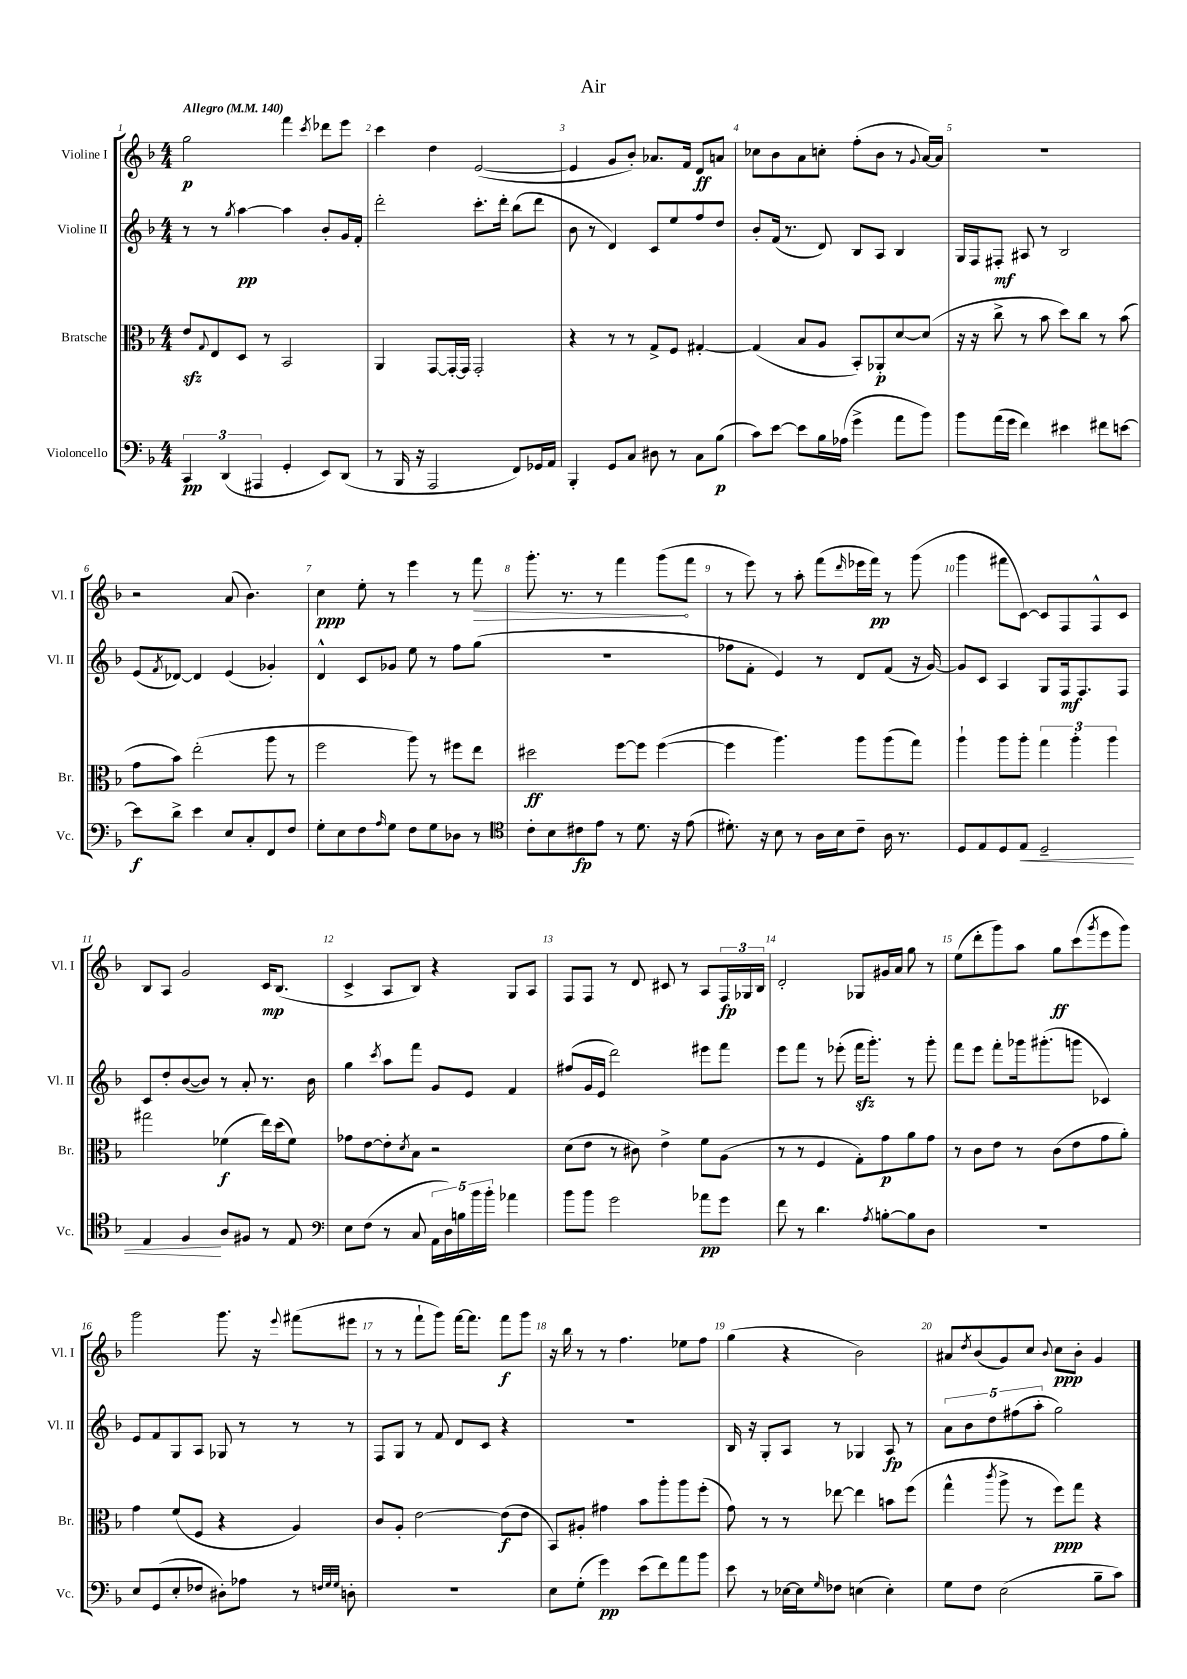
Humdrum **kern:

**kern	**dynam	**kern	**dynam	**kern	**dynam	**kern	**dynam
*part4	*part4	*part3	*part3	*part2	*part2	*part1	*part1
*staff4	*staff4	*staff3	*staff3	*staff2	*staff2	*staff1	*staff1
*I"Violoncello	*	*I"Bratsche	*	*I"Violine II	*	*I"Violine I	*
*I'Vc.	*	*I'Br.	*	*I'Vl. II	*	*I'Vl. I	*
*clefF4	*	*clefC3	*	*clefG2	*	*clefG2	*
*k[b-]	*	*k[b-]	*	*k[b-]	*	*k[b-]	*
*M4/4	*	*M4/4	*	*M4/4	*	*M4/4	*
*MM140	*	*MM140	*	*MM140	*	*MM140	*
=1	=1	=1	=1	=1	=1	=1	=1
!	!	!	!	!	!	!LO:TX:a:B:t=Allegro	!
6CC/	pp	8ezz/L	.	8r	.	2gg\	p
.	.	8qqG/	.	.	.	.	.
.	.	8E/	.	8r	.	.	.
(6DD/	.	.	.	.	.	.	.
.	.	.	.	8qgg/	.	.	.
.	.	8D/J	.	[4aa\	pp	.	.
6AAA#X/	.	.	.	.	.	.	.
.	.	8r	.	.	.	.	.
4GG'/	.	2BB-/	.	4aa\]	.	4fff\	.
.	.	.	.	.	.	8qccc/	.
8EE/L)	.	.	.	8b-'/L	.	8ddd-X\L	.
(8DD/J	.	.	.	16g/L	.	8eee\J	.
.	.	.	.	16f'/JJ	.	.	.
=2	=2	=2	=2	=2	=2	=2	=2
8r	.	4AA/	.	2ddd'\	.	4ccc\	.
16BBB-/	.	.	.	.	.	.	.
16r	.	.	.	.	.	.	.
2AAA/	.	[8GG/L	.	.	.	4dd\	.
.	.	16GG'/L_	.	.	.	.	.
.	.	16GG/JJ]	.	.	.	.	.
.	.	2GG'/	.	8.ccc'\L	.	([2e/	.
.	.	.	.	16ddd'\Jk	.	.	.
8FF/L)	.	.	.	(8bb-\L	.	.	.
16GG-X/L	.	.	.	8ddd\J	.	.	.
16AA/JJ	.	.	.	.	.	.	.
=3	=3	=3	=3	=3	=3	=3	=3
4BBB-'/	.	4r	.	8b-\	.	4e/]	.
.	.	.	.	8r	.	.	.
8GG/L	.	8r	.	4d/)	.	8g/L	.
8C/J	.	8r	.	.	.	8b-'/J)	.
8D#X\	.	8G^/L	.	8c/L	.	8.a-X/L	.
8r	.	8F/J	.	8ee/	.	.	.
.	.	.	.	.	.	16f/Jk	.
8C\L	.	[4G#X'/	.	8ff/	.	8d/L	ff
(8B-\J	p	.	.	8dd/J	.	8an/J	.
=4	=4	=4	=4	=4	=4	=4	=4
8c\L)	.	(4G#/]	.	8b-'/L	.	8cc-X\L	.
[8e\J	.	.	.	(16f/Jk	.	8b-\	.
.	.	.	.	8.r	.	.	.
8e\L]	.	8B-/L	.	.	.	8a\	.
16B-\L	.	8A/J	.	8d/)	.	8ccn'\J	.
(16A-X\JJ	.	.	.	.	.	.	.
4g^\	.	8BB-'/L)	.	8B-/L	.	(8ff'\L	.
.	.	8AA-X'/	p	8A/J	.	8b-\J	.
8a\L	.	[8d/	.	4B-/	.	8r	.
.	.	.	.	.	.	8qqg/	.
8b-\J)	.	(8d/J]	.	.	.	[16a/LL)	.
.	.	.	.	.	.	16a/JJ]	.
=5	=5	=5	=5	=5	=5	=5	=5
8b-\L	.	16r	.	16G/LL	.	1r	.
.	.	16r	.	16F/J	.	.	.
(16a\L	.	8cc^\	.	8F#X'/J	mf	.	.
16g\JJ	.	.	.	.	.	.	.
4f\)	.	8r	.	8A#X/	.	.	.
.	.	8b-\	.	8r	.	.	.
4e#X\	.	8dd\L)	.	2B-/	.	.	.
.	.	8cc\J	.	.	.	.	.
8f#X\L	.	8r	.	.	.	.	.
[8en\J	.	(8b-\	.	.	.	.	.
!!LO:LB:g=z
=6	=6	=6	=6	=6	=6	=6	=6
8e\L]	f	8g\L	.	(8e/L	.	2r	.
.	.	.	.	8qf/	.	.	.
8d^\J	.	8b-\J)	.	[8d-X/J)	.	.	.
4e\	.	(2ee'\	.	4d-/]	.	.	.
8E/L	.	.	.	(4e/	.	(8a/	.
8C'/	.	.	.	.	.	4.b-\)	.
8FF/	.	8aa\	.	4g-X'/)	.	.	.
8F/J	.	8r	.	.	.	.	.
=7	=7	=7	=7	=7	=7	=7	=7
8G'\L	.	2ff\	.	4d^^/	.	4cc\	ppp
8E\	.	.	.	.	.	.	.
8F\	.	.	.	8c/L	.	8ee'\	.
16qqA/	.	.	.	.	.	.	.
8G\J	.	.	.	8g-X/J	.	8r	.
8F\L	.	8aa\)	.	8ee\	.	4eee\	.
8G\	.	8r	.	8r	.	.	.
8D-X\J	.	8ff#X\L	.	8ff\L	.	8r	.
!	!	!	!	!	!	!	!LO:HP:b
8r	.	8ee\J	.	(8gg\J	.	8fff\	>
=8	=8	=8	=8	=8	=8	=8	=8
*clefC4	*	*	*	*	*	*	*
8c'\L	.	2dd#X\	ff	1r	.	8.ggg'\	.
8B-\	.	.	.	.	.	.	.
.	.	.	.	.	.	8.r	.
8c#X\	fp	.	.	.	.	.	.
8e\J	.	.	.	.	.	8r	.
8r	.	[8ff\L	.	.	.	4fff\	.
8.d\	.	8ff\J]	.	.	.	.	.
.	.	([4ff\	.	.	.	(8ggg\L	.
16r	.	.	.	.	.	.	.
(8e\	.	.	.	.	.	8fff\J	]
=9	=9	=9	=9	=9	=9	=9	=9
8.d#X'\)	.	4ff\]	.	8ff-X\L	.	8r	.
.	.	.	.	8f'\J	.	8eee\)	.
16r	.	.	.	.	.	.	.
8B-\	.	4.aa\)	.	4e/)	.	8r	.
8r	.	.	.	.	.	8aa'\	.
16A\LL	.	.	.	8r	.	(8fff\L	.
16B-\J	.	.	.	.	.	.	.
.	.	.	.	.	.	16qqddd/	.
8c~\J	.	8aa\L	.	8d/L	.	16eee-X\L	.
.	.	.	.	.	.	16fff\JJ)	pp
16A\	.	(8aa\	.	(8f/J	.	8r	.
8.r	.	.	.	.	.	.	.
.	.	8gg\J)	.	16r	.	(8ggg\	.
.	.	.	.	[16g/)	.	.	.
=10	=10	=10	=10	=10	=10	=10	=10
8D/L	.	4aa`\	.	8g/L]	.	4ggg\	.
8E/	.	.	.	8c/J	.	.	.
8D/	.	8aa\L	.	4A/	.	8fff#X\L	.
!	!LO:HP:b	!	!	!	!	!	!
8E/J	<	8aa'\J	.	.	.	[8c\J)	.
2D~/	.	6gg\	.	8G/L	.	8c/L]	.
.	.	.	.	16F/k	mf	8F/	.
.	.	6aa'\	.	.	.	.	.
.	.	.	.	8.F/	.	.	.
.	.	.	.	.	.	8F^^/	.
.	.	6aa\	.	.	.	.	.
.	.	.	.	8F/J	.	8c/J	.
!!LO:LB:g=z
=11	=11	=11	=11	=11	=11	=11	=11
4E/	.	2gg#X\	.	8c/L	.	8B-/L	.
.	.	.	.	8dd'/	.	8A/J	.
4F/	.	.	.	([8b-/	.	2g/	.
.	.	.	.	8b-/J])	.	.	.
8A/L	[	(4f-X\	f	8r	.	.	.
8F#X/J	.	.	.	8a'/	.	.	.
8r	.	16ee\LL)	.	8.r	.	16c/KL	mp
.	.	(16dd\J	.	.	.	(8.B-/J	.
8E/	.	8f-\J)	.	.	.	.	.
.	.	.	.	16b-\	.	.	.
=12	=12	=12	=12	=12	=12	=12	=12
*clefF4	*	*	*	*	*	*	*
8E\L	.	8g-X\L	.	4gg\	.	4c^/	.
(8F\J	.	[8e\	.	.	.	.	.
.	.	.	.	8qccc/	.	.	.
8r	.	8e'\]	.	8aa\L	.	8A/L	.
.	.	8qd/	.	.	.	.	.
8C/	.	8B-\J	.	8fff\J	.	8B-/J)	.
20AA\LL	.	2r	.	8g/L	.	4r	.
20D\)	.	.	.	.	.	.	.
20Bn\	.	.	.	.	.	.	.
.	.	.	.	8e/J	.	.	.
20b-\	.	.	.	.	.	.	.
20b-'\JJ	.	.	.	.	.	.	.
4a-X\	.	.	.	4f/	.	8G/L	.
.	.	.	.	.	.	8A/J	.
=13	=13	=13	=13	=13	=13	=13	=13
8b-\L	.	(8d\L	.	(8ff#X/L	.	8F/L	.
8b-\J	.	8e\J	.	16g/L	.	8F/J	.
.	.	.	.	16e/JJ	.	.	.
2g\	.	8r	.	2ddd\)	.	8r	.
.	.	8c#X\)	.	.	.	8d/	.
.	.	4e^\	.	.	.	8c#X/	.
.	.	.	.	.	.	8r	.
8a-X\L	pp	8f\L	.	8eee#X\L	.	8A/L	.
8g\J	.	(8A\J	.	8fff\J	.	24F/L	fp
.	.	.	.	.	.	24G-X/	.
.	.	.	.	.	.	24B-/JJ	.
=14	=14	=14	=14	=14	=14	=14	=14
8f\	.	8r	.	8eee\L	.	2d'/	.
8r	.	8r	.	8fff\J	.	.	.
4.d\	.	4F/	.	8r	.	.	.
.	.	.	.	(8eee-X'\	.	.	.
.	.	8G'\L)	.	16fffzz\KL	.	8G-X/L	.
.	.	.	.	8.ggg'\J)	.	.	.
8qA/	.	.	.	.	.	.	.
[8Bn'\L	.	8g\	p	.	.	16g#X/L	.
.	.	.	.	.	.	16a/JJ	.
8B\]	.	8a\	.	8r	.	8gg\	.
8D\J	.	8g\J	.	8ggg'\	.	8r	.
=15	=15	=15	=15	=15	=15	=15	=15
1r	.	8r	.	8fff\L	.	(8ee\L	.
.	.	8c\L	.	8eee\J	.	8ddd'\	.
.	.	8e\J	.	8fff'\L	.	8ggg\)	.
.	.	8r	.	16ggg-X\k	.	8aa\J	.
.	.	.	.	(8.ggg#X'\	.	.	.
.	.	(8c\L	.	.	.	8gg\L	ff
.	.	8e\	.	8gggn\J	.	(8ccc\	.
.	.	.	.	.	.	8qggg/	.
.	.	8g\	.	4c-X/)	.	8eee\	.
.	.	8a'\J)	.	.	.	8ggg\J)	.
!!LO:LB:g=z
=16	=16	=16	=16	=16	=16	=16	=16
8E/L	.	4g\	.	8e/L	.	2ggg\	.
(8GG/	.	.	.	8f/	.	.	.
8E'/	.	(8f/L	.	8G/	.	.	.
8F-X/J	.	8F/J	.	8A/J	.	.	.
8D#X'\L)	.	4r	.	8G-X/	.	8.ggg\	.
8A-X\J	.	.	.	8r	.	.	.
.	.	.	.	.	.	16r	.
.	.	.	.	.	.	8qqeee/	.
8r	.	4A/)	.	8r	.	(8fff#X\L	.
32qqFn/LLL	.	.	.	.	.	.	.
32qqG/	.	.	.	.	.	.	.
32qqG/JJJ	.	.	.	.	.	.	.
8Dn'\	.	.	.	8r	.	8eee#X\J	.
=17	=17	=17	=17	=17	=17	=17	=17
1r	.	8c/L	.	8F/L	.	8r	.
.	.	8A'/J	.	8G/J	.	8r	.
.	.	[2e\	.	8r	.	8fff`\L	.
.	.	.	.	8f/	.	8ggg\J)	.
.	.	.	.	8d/L	.	[16fff\KL	.
.	.	.	.	.	.	8.fff\J]	.
.	.	.	.	8c/J	.	.	.
.	.	(8e\L]	f	4r	.	8fff\L	f
.	.	8e\J	.	.	.	8ggg\J	.
=18	=18	=18	=18	=18	=18	=18	=18
8E\L	.	8BB-/L)	.	1r	.	16r	.
.	.	.	.	.	.	16bb-\	.
(8G'\J	.	8A#X'/J	.	.	.	8r	.
4g\)	pp	4g#X\	.	.	.	8r	.
.	.	.	.	.	.	4.ff\	.
(8e\L	.	8b-\L	.	.	.	.	.
8f\)	.	8aa'\	.	.	.	.	.
8a\	.	8aa\	.	.	.	8ee-X\L	.
8b-\J	.	(8ff'\J	.	.	.	8ff\J	.
=19	=19	=19	=19	=19	=19	=19	=19
8e\	.	8g\)	.	16B-/	.	(4gg\	.
.	.	.	.	16r	.	.	.
8r	.	8r	.	8G'/L	.	.	.
[16E-X\LL	.	8r	.	8A/J	.	4r	.
16E-\J]	.	.	.	.	.	.	.
16qqG/	.	.	.	.	.	.	.
8F-X\J	.	[8ee-X\	.	8r	.	.	.
(4En\	.	4ee-\]	.	4G-X/	.	2b-\)	.
4E'\)	.	8bn\L	.	8A/	fp	.	.
.	.	(8ff\J	.	8r	.	.	.
=20	=20	=20	=20	=20	=20	=20	=20
8G\L	.	4gg^^\	.	10a\L	.	8a#X/L	.
.	.	.	.	10b-\	.	.	.
.	.	.	.	.	.	8qdd/	.
8F\J	.	.	.	.	.	(8b-/	.
.	.	.	.	10dd\	.	.	.
.	.	8qccc/	.	.	.	.	.
(2E\	.	8aa^\	.	.	.	8g/)	.
.	.	.	.	(10ff#X\	.	.	.
.	.	8r	.	.	.	8cc/J	.
.	.	.	.	10aa'\J	.	.	.
.	.	.	.	.	.	8qqb-/	.
.	.	8ff\L)	ppp	2gg\)	.	8cc\L	ppp
.	.	8gg\J	.	.	.	8b-'\J	.
8B-~\L	.	4r	.	.	.	4g/	.
8c\J)	.	.	.	.	.	.	.
==	==	==	==	==	==	==	==
*-	*-	*-	*-	*-	*-	*-	*-
